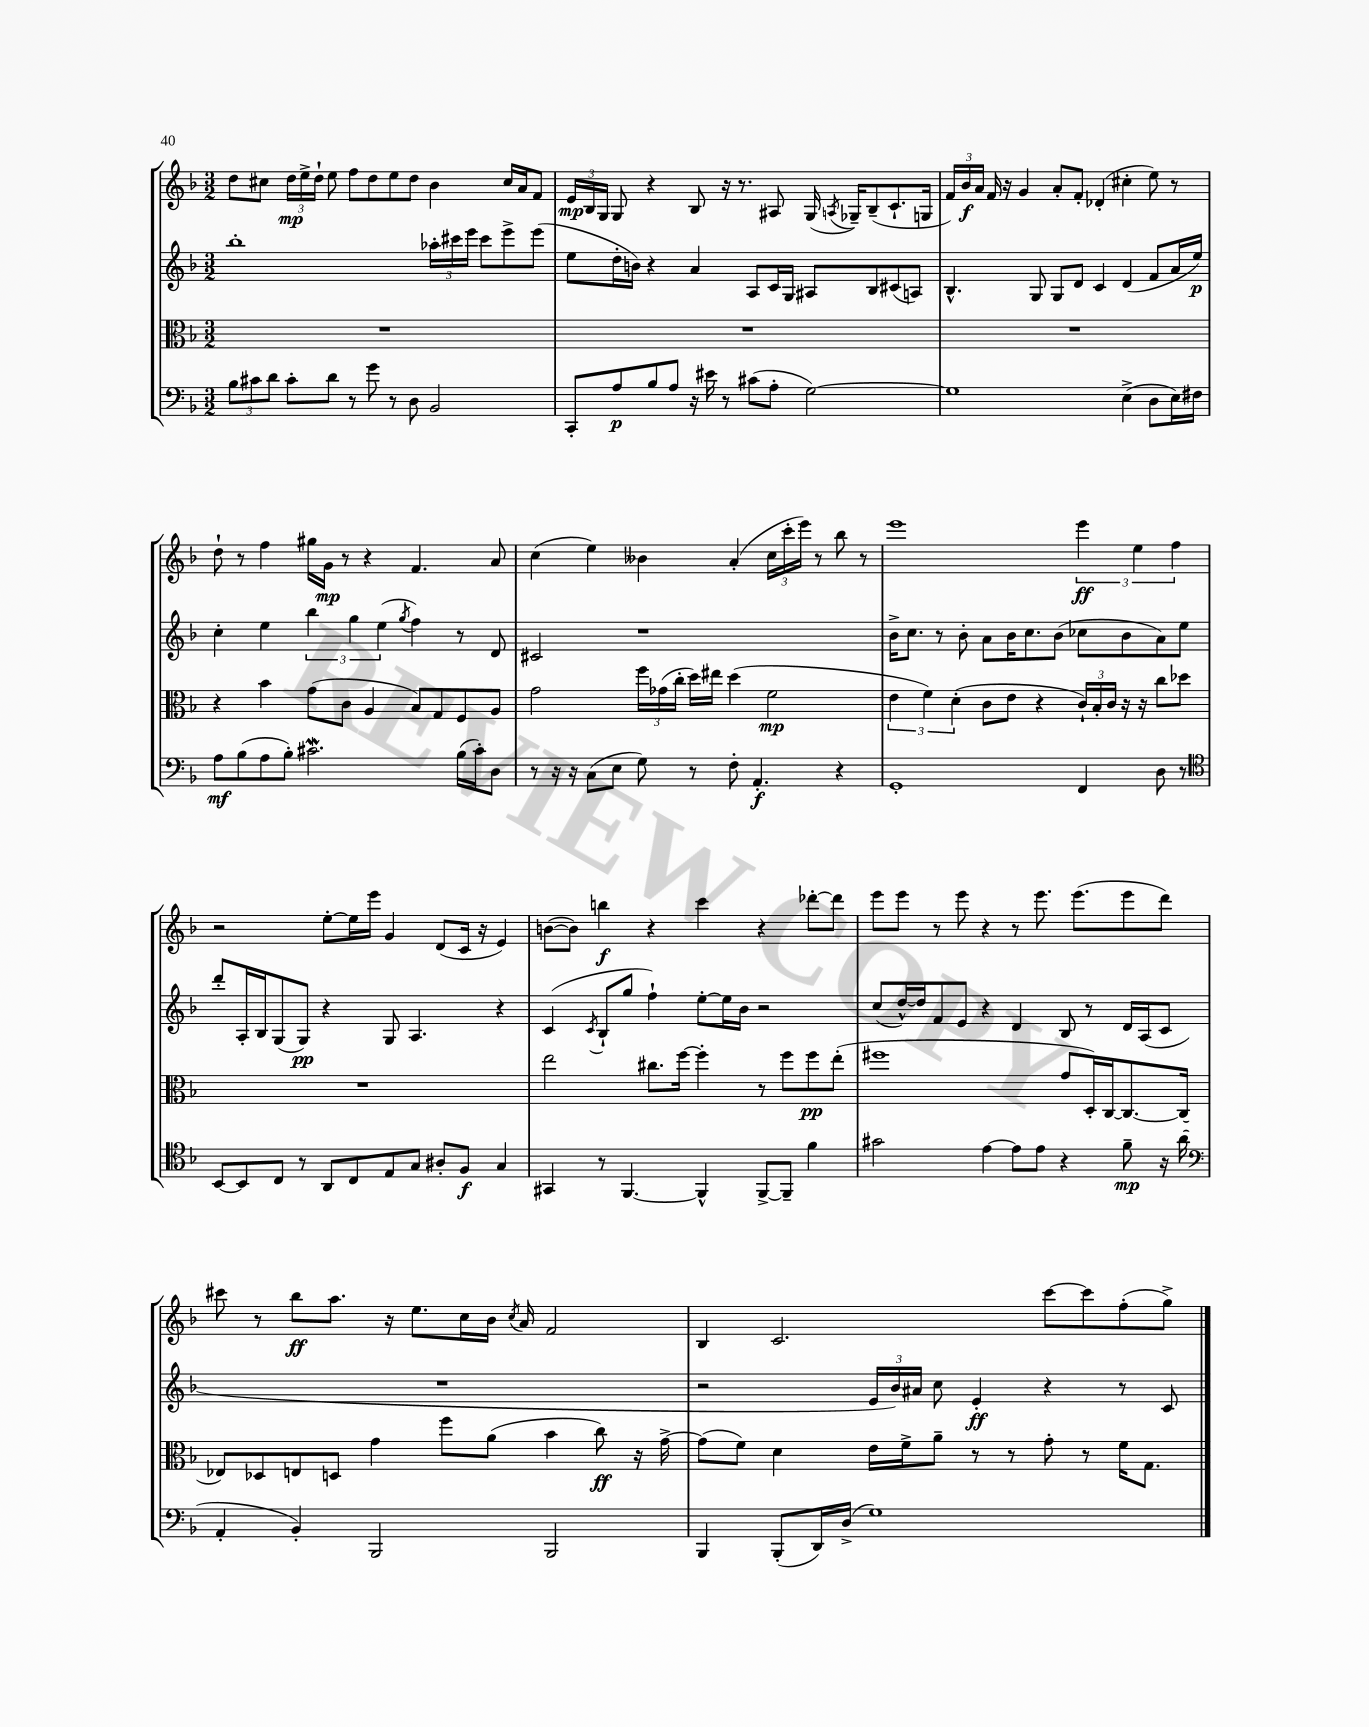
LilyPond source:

<<
\new StaffGroup <<
\new Staff = "s0" {
    \clef treble \key f \major \numericTimeSignature \time 3/2
    \autoBeamOff d''8[ cis''8] \tuplet 3/2 { d''16[\mp e''16-> d''16]-! } e''8 f''8[ d''8 e''8 d''8] bes'4 cis''16[ a'16 f'8] |
    \tuplet 3/2 { e'16[\mp bes16 g16] } g8 r4 bes8 r16 r8. ais8 g16( \acciaccatura { a8 } ges16[--) bes8--( c'8.-! g16] |
    \tuplet 3/2 { f'16[) bes'16\f a'16] } f'16 r16 g'4 a'8[-. f'8]-. des'4-.( cis''4-. e''8) r8 |
    d''8-! r8 f''4 gis''16[ g'16]\mp r8 r4 f'4. a'8 |
    c''4( e''4) beses'4 a'4-.( \tuplet 3/2 { c''16[ c'''16-. e'''16]) } r8 bes''8 r8 |
    e'''1 \tuplet 3/2 { e'''4\ff e''4 f''4 } |
    r2 e''8[~-. e''16 e'''16] g'4 d'8[( c'16] r16 e'4) |
    b'8[~( b'8]) b''4\f r4 c'''4 r4 des'''8[~-. des'''8] |
    e'''8[ e'''8] r8 e'''8 r4 r8 e'''8. e'''8.[( e'''8 d'''8]) |
    cis'''8 r8 bes''8[\ff a''8.] r16 e''8.[ c''16 bes'16] \acciaccatura { c''8 } a'16 f'2 |
    bes4 c'2. c'''8[~ c'''8 f''8-.( g''8]->) \bar "|." |
}
\new Staff = "s1" {
    \clef treble \key f \major \numericTimeSignature \time 3/2
    \autoBeamOff bes''1-. \tuplet 3/2 { aes''16[-. cis'''16 e'''16] } cis'''8[ e'''8-> e'''8]( |
    e''8[ d''16-. b'16]) r4 a'4 a8[ c'16 g16] ais8[ bes8 cis'8( a8]) |
    bes4.-^ g8 g8[ d'8] c'4 d'4( f'8[ a'16 e''16]\p) |
    c''4-. e''4 \tuplet 3/2 { bes''4 g''4 e''4( } \acciaccatura { g''8 } f''4) r8 d'8 |
    cis'2 r1 |
    bes'16[-> c''8.] r8 bes'8-. a'8[ bes'16 c''8. bes'8]( ces''8[ bes'8 a'8) e''8] |
    d'''8[-. a16-. bes16 g8( g8]\pp) r4 g8 a4. r4 |
    c'4( \acciaccatura { c'8 } bes8[-! g''8] f''4-!) e''8[~-. e''16 bes'16] r2 |
    c''8[( d''16~-^) d''16 f'8 e'8] r4 d'4 bes8 r8 d'16[ a16( c'8] |
    R1. |
    r2 \tuplet 3/2 { e'16[ bes'16) ais'16] } c''8 e'4-.\ff r4 r8 c'8 \bar "|." |
}
\new Staff = "s2" {
    \clef alto \key f \major \numericTimeSignature \time 3/2
    \autoBeamOff R1. |
    R1. |
    R1. |
    r4 bes'4 g'8[( c'8] a4 bes8[) g8 f8 a8] |
    g'2 \tuplet 3/2 { f''16[ ges'16( c''16]-. } d''16[) eis''16] d''4( f'2\mp |
    \tuplet 3/2 { e'4 f'4) d'4-.( } c'8[ e'8] r4 \tuplet 3/2 { c'16[-!) bes16-. c'16] } r16 r16 c''8[ des''8] |
    R1. |
    e''2 cis''8.[ f''16]~ f''4-. r8 f''8[ f''8\pp e''8]-.( |
    fis''1 g'8[ d16-.) c16~ c8.~ c16]( |
    ees8[) des8 e8 d8] g'4 f''8[ a'8]( bes'4 c''8\ff) r16 g'16~-> |
    g'8[( f'8]) d'4 e'16[ f'16-> a'8]-- r8 r8 g'8-. r8 f'16[ g8.] \bar "|." |
}
\new Staff = "s3" {
    \clef bass \key f \major \numericTimeSignature \time 3/2
    \autoBeamOff \tuplet 3/2 { bes8[ cis'8 d'8] } cis'8[-. d'8] r8 g'8 r8 d8 bes,2 |
    c,8[-. a8\p bes8 a8] r16 eis'16 r8 cis'8[( a8]-. g2~) |
    g1 e4->( d8[ e16) fis16] |
    a8[\mf bes8( a8 bes8]-.) cis'2.\mordent bes16[( cis'16-.) d8] |
    r8 r16 r16 c8[( e8] g8) r8 f8-. a,4.-.\f r4 |
    g,1-. f,4 d8 r8 |
    \clef tenor bes,8[~ bes,8 c8] r8 a,8[ c8 e8 g8] ais8[-. f8]\f g4 |
    gis,4 r8 f,4.~ f,4-^ f,8[~-> f,8]-- f'4 |
    gis'2 e'4~ e'8[ e'8] r4 f'8--\mp r16 a'16( |
    \clef bass a,4-. bes,4-.) bes,,2 bes,,2 |
    bes,,4 bes,,8[-.( d,16) d16]->( g1) \bar "|." |
}
>>
>>
\layout { \context { \Score \remove "Bar_number_engraver" } }
